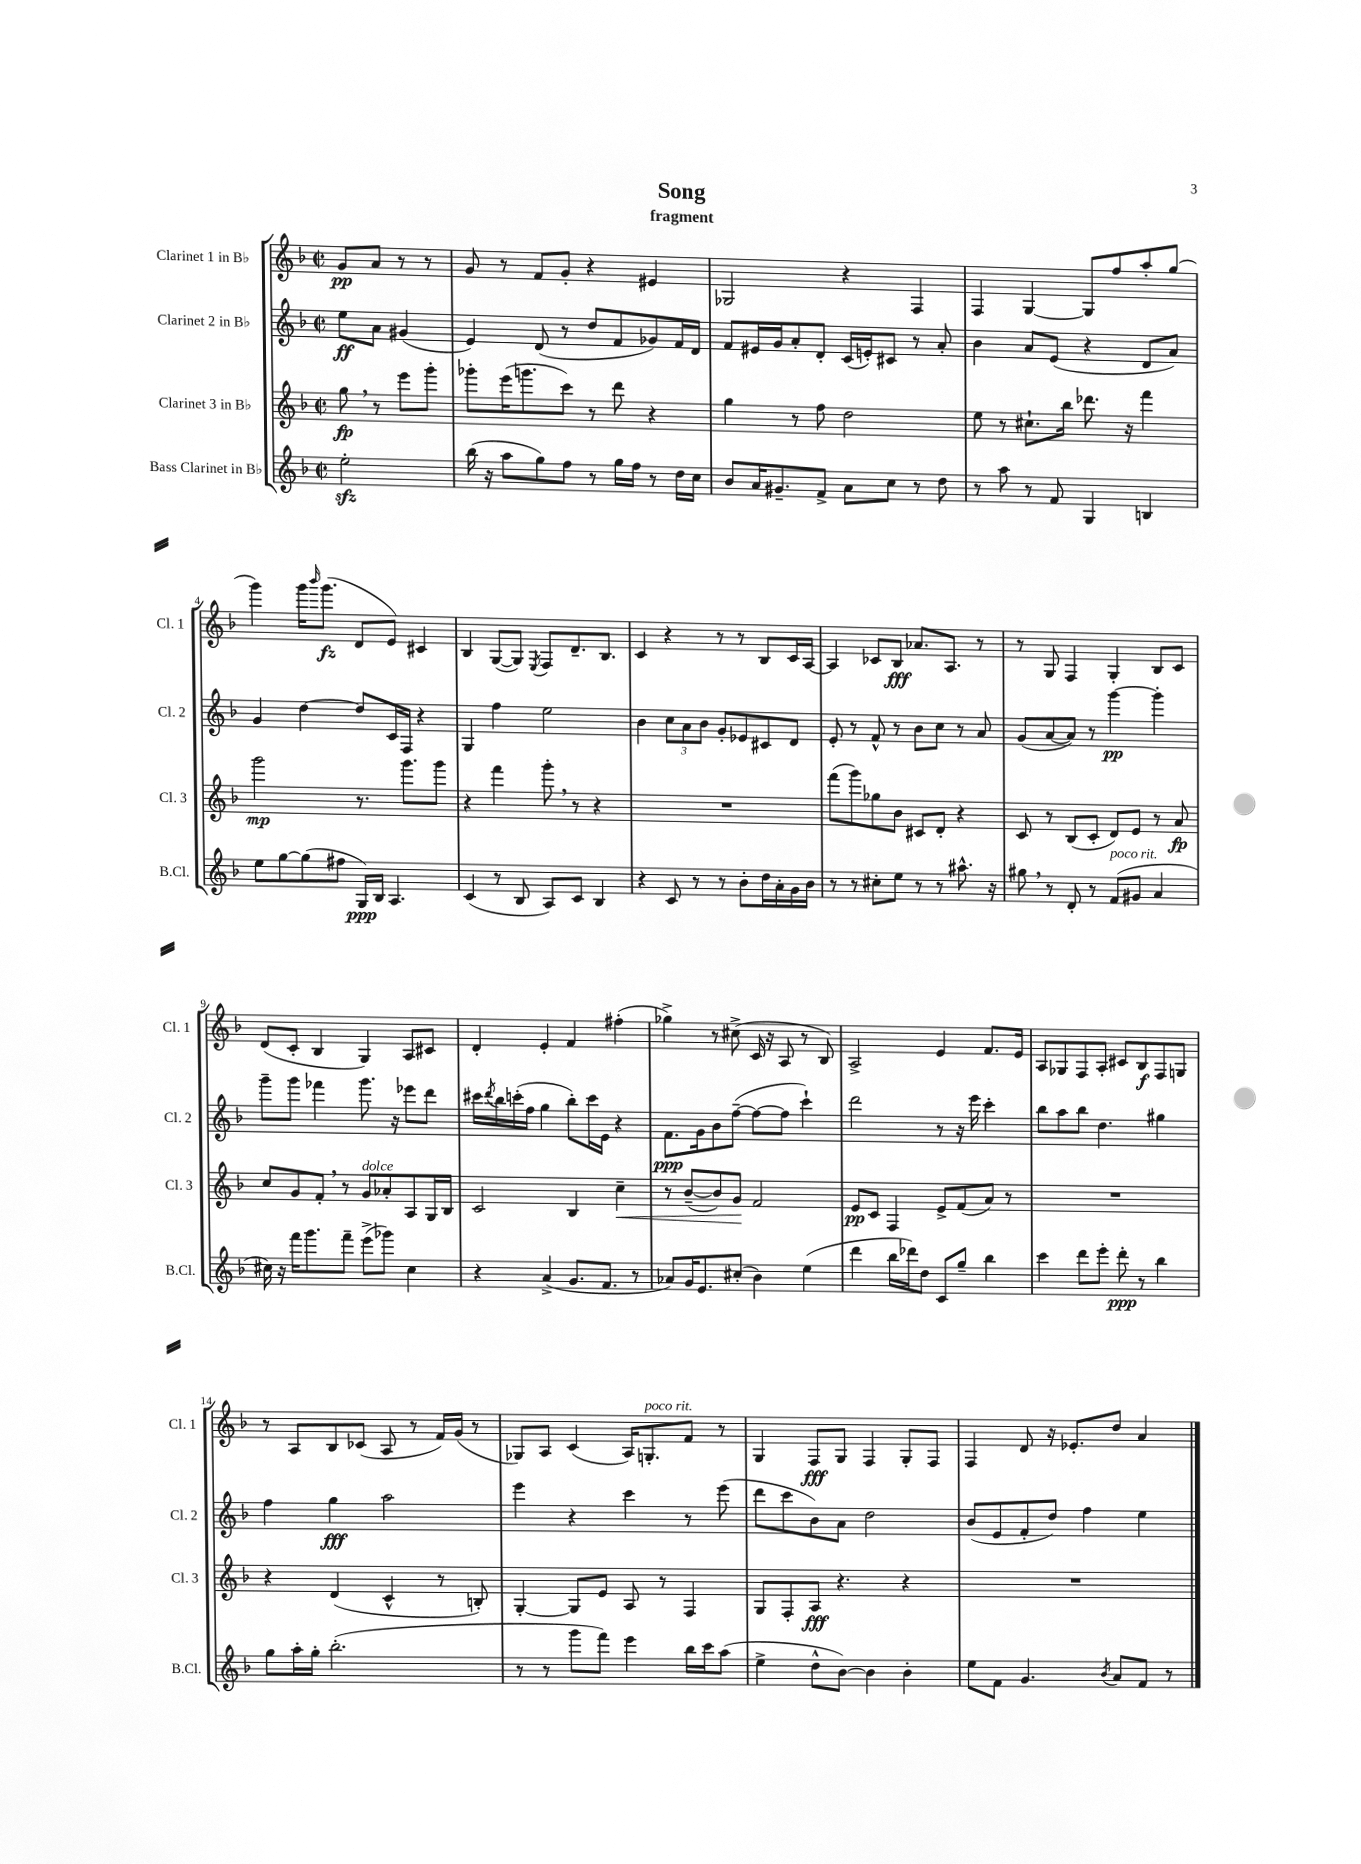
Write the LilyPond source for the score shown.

\header { title = "Song" subtitle = "fragment" }
<<
\new StaffGroup <<
\new Staff = "s0" \with { instrumentName = "Clarinet 1 in Bb" shortInstrumentName = "Cl. 1" } {
    \clef treble \key f \major \defaultTimeSignature \time 2/2 \partial 2
    g'8\pp a'8 r8 r8 |
    g'8 r8 f'8 g'8-. r4 eis'4 |
    ges2 r4 f4 |
    f4 g4~ g8 f''8 a''8-. g''8( |
    g'''4) g'''16 \grace { bes'''16 } g'''8.\fz( d'8 e'8) cis'4 |
    bes4 g8~( g8) \acciaccatura { e8 } f8 d'8.-- bes8. |
    c'4 r4 r8 r8 bes8 c'16 a16~ |
    a4 ces'8 bes8\fff aes'8. a8. r8 |
    r8 g8 f4 g4-. bes8 c'8 |
    d'8( c'8-. bes4 g4) a8 cis'8 |
    d'4-. e'4-. f'4 fis''4-.( |
    ges''4->) r8 cis''8->( c'16 r16 a8 r8 bes8) |
    a2-> e'4 f'8. e'16 |
    a8 ges8 f8 a8-. cis'8 bes8\f f8 g8 |
    r8 a8 bes8 ces'8( a8 r8 f'16) g'16( r8 |
    ges8) a8 c'4( a16) g8.-.^\markup { \italic "poco rit." } f'8 r8 |
    g4 f8\fff g8 f4 g8-. f8 |
    f4 d'8 r16 ees'8.-. d''8 a'4 \bar "|." |
}
\new Staff = "s1" \with { instrumentName = "Clarinet 2 in Bb" shortInstrumentName = "Cl. 2" } {
    \clef treble \key f \major \defaultTimeSignature \time 2/2 \partial 2
    e''8\ff a'8 gis'4( |
    e'4) d'8( r8 d''8 f'8 ges'8) f'16 d'16 |
    f'8 eis'16 g'16 a'8-. d'8-. c'16( e'16-.) cis'8 r8 a'8-. |
    bes'4 a'8 e'8( r4 d'8 a'8) |
    g'4 d''4~ d''8 c'16 f16 r4 |
    g4 f''4 e''2 |
    bes'4 \tuplet 3/2 { c''8 a'8 bes'8 } g'8-. ees'8 cis'8 d'8 |
    e'8-. r8 f'8-^ r8 bes'8 c''8 r8 a'8 |
    g'8( a'8~ a'8) r8 g'''4~\pp g'''4-. |
    g'''8-- g'''8 fes'''4 g'''8. r16 ees'''8 d'''8 |
    cis'''16 \acciaccatura { d'''8 } bes''16 c'''16-.( f''16 g''4 bes''8-.) c'''16 e'16 r4 |
    f'8.\ppp g'16 bes'8 f''8~--( f''8~ f''8 c'''4-!) |
    d'''2 r8 r16 e'''16 c'''4-. |
    bes''8 a''8 bes''8 d''4. gis''4 |
    f''4 g''4\fff a''2 |
    e'''4 r4 c'''4 r8 e'''8( |
    d'''8 c'''8 bes'8) a'8 d''2 |
    bes'8( e'8 f'8-. d''8) f''4 e''4 \bar "|." |
}
\new Staff = "s2" \with { instrumentName = "Clarinet 3 in Bb" shortInstrumentName = "Cl. 3" } {
    \clef treble \key f \major \defaultTimeSignature \time 2/2 \partial 2
    g''8\fp \breathe r8 e'''8 g'''8-. |
    ges'''8-. e'''16( g'''8. c'''8) r8 d'''8 r4 |
    g''4 r8 f''8 d''2 |
    e''8 r8 cis''8.-! bes''16 des'''8. r16 f'''4 |
    g'''2\mp r8. g'''8. g'''8 |
    r4 f'''4 g'''8-. \breathe r8 r4 |
    R1 |
    f'''8( g'''8) ges''8 bes'8 cis'8 d'8-. r4 |
    c'8 r8 bes8( c'8-. d'8) e'8 r8 a'8\fp |
    c''8 g'8 f'8-. \breathe r8 g'8^\markup { \italic "dolce" } aes'8-. a8 g16 bes16 |
    c'2 bes4 c''4--\< |
    r8 bes'8~--( bes'8) g'8\! f'2 |
    e'8\pp c'8 f4 e'8-> f'8( a'8) r8 |
    R1 |
    r4 d'4( c'4-^ r8 b8-.) |
    g4~-. g8 e'8 a8 r8 f4 |
    g8 f8-. a8\fff r4. r4 |
    R1 \bar "|." |
}
\new Staff = "s3" \with { instrumentName = "Bass Clarinet in Bb" shortInstrumentName = "B.Cl." } {
    \clef treble \key f \major \defaultTimeSignature \time 2/2 \partial 2
    e''2-.\sfz |
    bes''16( r16 a''8 g''8) f''8 r8 g''16 f''16 r8 d''16 c''16 |
    bes'8 a'16 gis'8.-- f'8-> a'8 c''8 r8 d''8 |
    r8 a''8 r8 f'8 g4 b4 |
    e''8 g''8~ g''8( fis''8 g16\ppp) bes16 a4. |
    c'4( r8 bes8 a8) c'8 bes4 |
    r4 c'8 r8 r8 bes'8-. d''16 a'16-. g'16 bes'16 |
    r8 r8 cis''8-. e''8 r8 r8 ais''8.-^ r16 |
    gis''8 \breathe r8 d'8-. r8 f'8^\markup { \italic "poco rit." }( gis'8 a'4 |
    cis''16) r16 f'''16 g'''8. f'''8-- e'''8->( ges'''8) cis''4 |
    r4 a'4->( g'8. f'8. r8 |
    aes'8) g'16 e'8. cis''8-.( bes'4) e''4( |
    d'''4 bes''16 des'''16) d''8 c'8 g''8-- bes''4 |
    c'''4 d'''8 e'''8-. d'''8-.\ppp r8 bes''4 |
    g''8 a''16-. g''16-. bes''2.-.( |
    r8 r8 g'''8 f'''8) e'''4 bes''16 c'''16 a''8( |
    e''4-> d''8-^ bes'8~) bes'4 bes'4-. |
    e''8 f'8 g'4. \acciaccatura { bes'8 } a'8 f'8 r8 \bar "|." |
}
>>
>>
